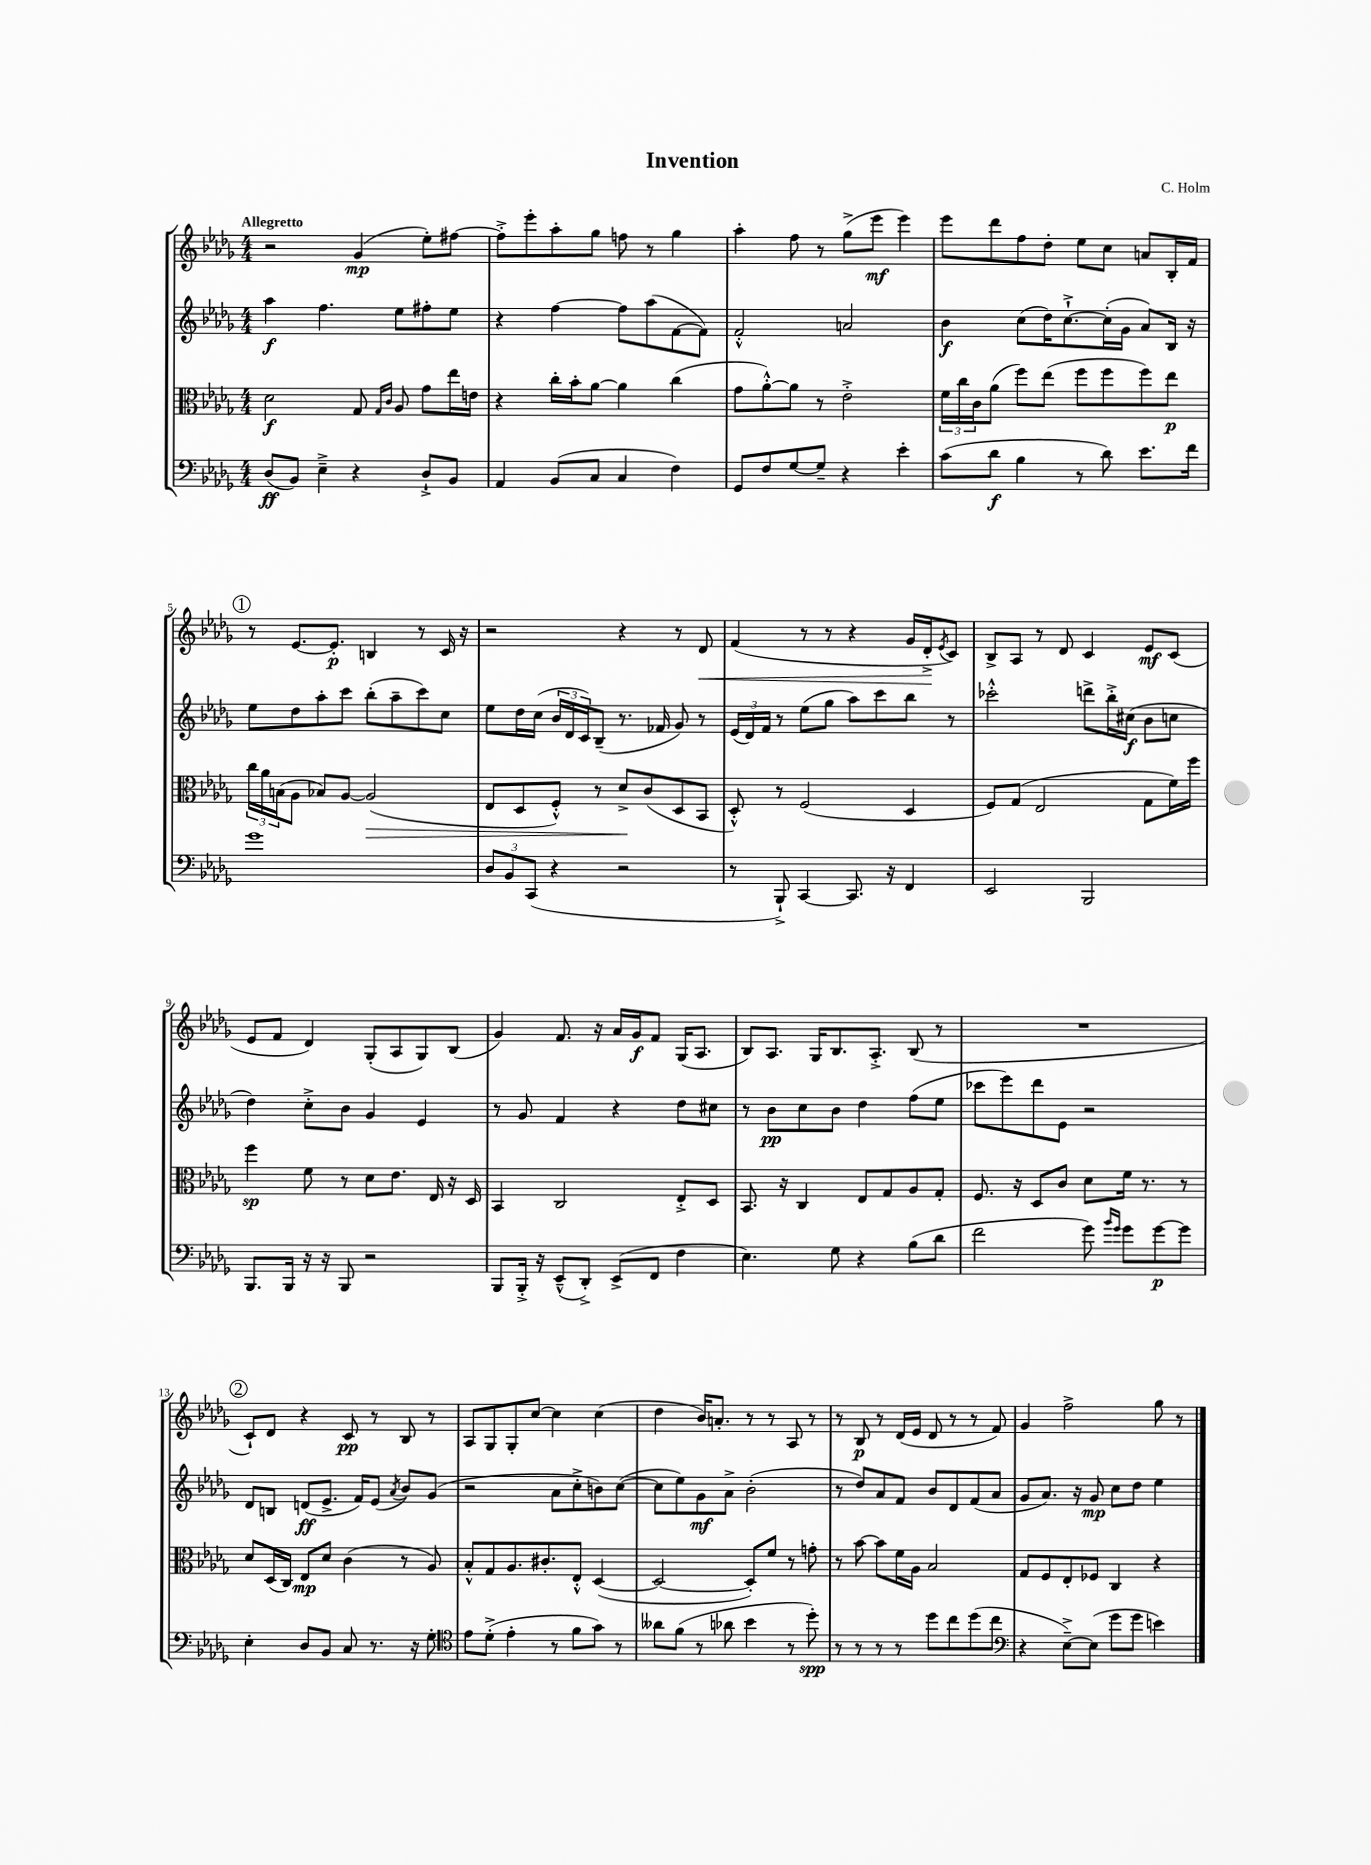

**kern	**kern	**kern	**kern
*staff4	*staff3	*staff2	*staff1
*clefF4	*clefC3	*clefG2	*clefG2
*k[b-e-a-d-g-]	*k[b-e-a-d-g-]	*k[b-e-a-d-g-]	*k[b-e-a-d-g-]
*M4/4	*M4/4	*M4/4	*M4/4
(8D-/L	2d-\	4aa-\	2r
8BB-/J)	.	.	.
4E-~^\	.	4.ff\	.
4r	8G-/	.	(4g-/
.	16qqG-/LL	.	.
.	16qqc/JJ	.	.
.	8A-/	8ee-\L	.
8D-`^/L	8g-\L	8ff#'\	8ee-'\L)
8BB-/J	16ee-\L	8ee-\J	[8ff#\J
.	16e\JJ	.	.
=	=	=	=
4AA-/	4r	4r	8ff#'^\]L
.	.	.	8eee-'\
(8BB-/L	16cc'\LL	[4ff\	8aa-'\
.	16b-'\J	.	.
8C/J	[8a-\J	.	8gg-\J
4C/	4a-\]	8ff\]L	8ff\
.	.	(8aa-\	8r
4F\)	(4cc\	[8f\	4gg-\
.	.	8f\]J)	.
=	=	=	=
8GG-/L	8g-\L	2f'^^/	4aa-'\
8F/	[8a-'^^\)	.	.
[8G-/	8a-\]J	.	8ff\
8G-~/]J	8r	.	8r
4r	2e-'^\	2a/	(8gg-^\L
.	.	.	8eee-\J
4e-'\	.	.	4eee-\)
=	=	=	=
(8c\L	24f\LL	4b-\	8eee-\L
.	24cc\	.	.
.	24c\J	.	.
8d-\J	(8a-\J	.	8ddd-\
4B-\	8ff\L)	(8cc\L	8ff\
.	(8ee-\J	16dd-\K)	8dd-'\J
.	.	[8.cc`^\	.
8r	8ff\L	.	8ee-\L
8d-\)	8ff\	(16cc'\]L	8cc\J
.	.	16g-\JJ	.
8.e-\L	8ff\)	8a-/L)	8a/L
.	8ee-\J	16B-/Jk	16B-'/L
16f\Jk	.	16r	16f/JJ
=	=	=	=
1g-	24cc\LL	8ee-\L	8r
.	24a-\	.	.
.	(24B\J	.	.
.	8A-\J	8dd-\	[8.e-/L
.	8B-/L)	8aa-'\	.
.	.	.	8.e-'/]J
.	[8A-/J	8ccc\J	.
.	(2A-/]	(8bb-'\L	4B/
.	.	8aa-~\	.
.	.	8ccc\)	8r
.	.	8cc\J	16c/
.	.	.	16r
=	=	=	=
12D-/L	8E-/L	8ee-\L	2r
12BB-/	.	.	.
.	8D-/	16dd-\L	.
(12CC/J	.	.	.
.	.	(16cc\JJ	.
4r	8F'^^/J)	24b-/LL	.
.	.	24d-/	.
.	.	24c/J)	.
.	8r	(8B-~/J	.
2r	8d-^/L	8.r	4r
.	(8c/	.	.
.	.	16f-/	.
.	8D-/	8g-/)	8r
.	8BB-/J	8r	8d-/
=	=	=	=
8r	8D-'^^/)	(24e-/LL	(4f/
.	.	24d-/)	.
.	.	24f/JJ	.
8BBB-`^/)	8r	8r	.
[4CC/	(2F/	(8ee-\L	8r
.	.	8gg-\J	8r
8.CC/]	.	8aa-\L)	4r
.	.	8ccc\	.
16r	.	.	.
4FF/	4D-/	8bb-\J	16g-/LL
.	.	.	16d-'^/J
.	.	.	8qe-/
.	.	8r	8c/J)
=	=	=	=
2EE-/	8F/L)	2ccc-'^^\	8B-^/L
.	(8G-/J	.	8A-/J
.	2E-/	.	8r
.	.	.	8d-/
2BBB-/	.	8ddd^\L	4c/
.	.	16bb-'^\L	.
.	.	(16cc#\JJ	.
.	8G-\L	8b-\L	8e-/L
.	16f\L)	8cc\J	(8c/J
.	16ff\JJ	.	.
=	=	=	=
8.BBB-/L	4ff\	4dd-\)	8e-/L
.	.	.	8f/J
16BBB-/Jk	.	.	.
16r	8f\	8cc'^\L	4d-/)
16r	.	.	.
8BBB-/	8r	8b-\J	.
2r	8d-\L	4g-/	(8G-'/L
.	8.e-\J	.	8A-/
.	.	4e-/	8G-/)
.	16E-/	.	.
.	16r	.	(8B-/J
.	16D-/	.	.
=	=	=	=
8BBB-/L	4BB-/	8r	4g-/)
16BBB-'^/Jk	.	8g-/	.
16r	.	.	.
(8EE-~^^/L	2C/	4f/	8.f/
8DD-'^/J)	.	.	.
.	.	.	16r
(8EE-^/L	.	4r	16a-/LL
.	.	.	16g-/J
8FF/J	.	.	8f/J
4F\	8E-'^/L	8dd-\L	(16G-/LK
.	.	.	8.A-/J
.	8D-/J	8cc#\J	.
=	=	=	=
4.E-\)	8.BB-/	8r	8B-/L)
.	.	8b-\L	8.A-/J
.	16r	.	.
.	4C/	8cc\	.
.	.	.	16G-/LK
8G-\	.	8b-\J	8.B-/
4r	8E-/L	4dd-\	.
.	.	.	8.A-'^/J
.	8G-/	.	.
(8B-\L	8A-/	(8ff\L	(8B-/
8d-\J	8G-'/J	8ee-\J	8r
=	=	=	=
2f\	8.F/	8ccc-\L	1r
.	.	8eee-\)	.
.	16r	.	.
.	8D-/L	8ddd-\	.
.	8c/J	8e-\J	.
8g-\)	8d-\L	2r	.
16qqb-/LL	.	.	.
16qqg-/JJ	.	.	.
8g-\L	16f\Jk	.	.
.	8.r	.	.
[8g-\	.	.	.
8g-\]J	8r	.	.
=	=	=	=
4E-'\	8d-/L	8d-/L	8c`/L)
.	(16D-/L	8B/J	8d-/J
.	16C/JJ)	.	.
8D-/L	8E-/L	(8d/L	4r
8BB-/J	8d-/J	8.e-^/J	.
8C/	(4c\	.	8c/
.	.	16f/LK)	.
8.r	.	(8e-/J	8r
.	.	8qa-/	.
.	8r	8b-/L)	8B-/
16r	.	.	.
8G-'\	8A-/)	(8g-/J	8r
=	=	=	=
*clefC4	*	*	*
8e-\L	8B-'^^/L	2r	8A-/L
(8d-'^\J	8G-/	.	8G-/
4e-'\	8.A-/	.	8G-'/
.	.	.	[8cc/J
.	8.c#'/	.	.
8r	.	8a-\L	4cc\]
8f\L	8E-'^^/J	8cc'^\	.
8g-\J)	([4D-/	8b\)	(4cc\
8r	.	([8cc\J	.
=	=	=	=
8a--\L	2D-/_	8cc\]L	4dd-\
(8f\J	.	8ee-\)	.
8r	.	8g-\	16b-/LK)
.	.	.	8.a'/J
8a-\	.	8a-^\J	.
4b-\	8D-'/]L)	(2b-'\	8r
.	8f/J	.	8r
8r	8r	.	8A-/
8dd-'\)	8g'\	.	8r
=	=	=	=
8r	8r	8r	8r
8r	[8b-\	8dd-/L)	8B-/
8r	8b-\]L	8a-/	8r
8r	16f\L	8f/J	(16d-/LL
.	16A-\JJ	.	16e-/JJ
8dd-\L	2B-/	8b-/L	8d-/
8cc\	.	8d-/	8r
(8dd-\	.	(8f/	8r
8cc\J	.	8a-/J	8f/)
=	=	=	=
*clefF4	*	*	*
4r	8G-/L	8g-/L	4g-/
.	8F/	8.a-/J)	.
[8E-~^\L)	8E-'/	.	2ff^\
.	.	16r	.
(8E-\]J	8F-/J	8g-/	.
8g-\L	4C/	8cc\L	.
8g-\J	.	8dd-\J	.
4e\)	4r	4ee-\	8gg-\
.	.	.	8r
==	==	==	==
*-	*-	*-	*-
